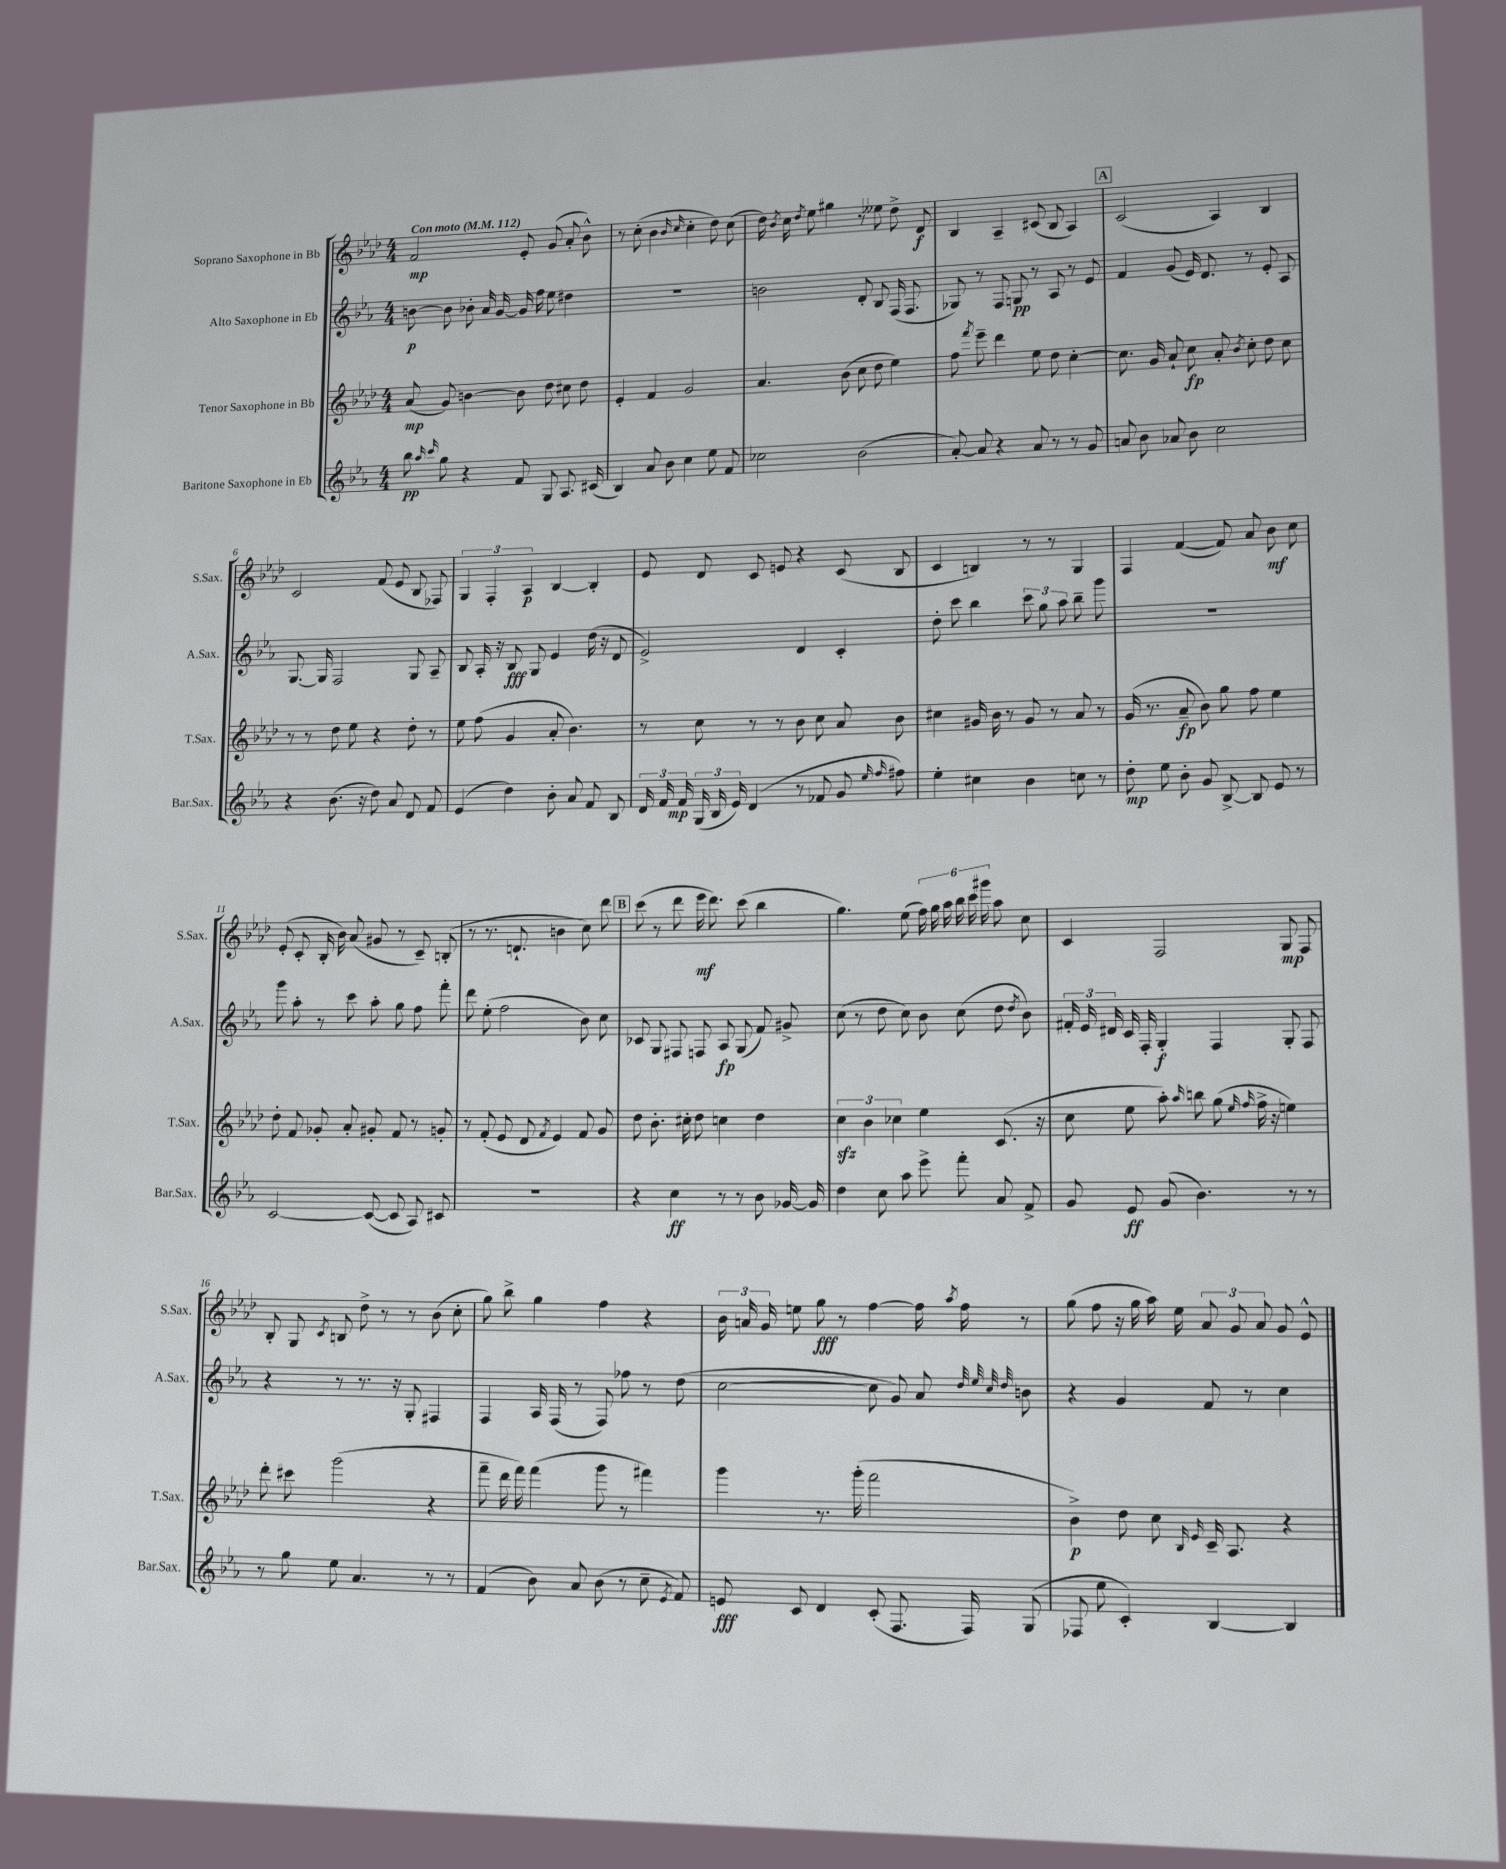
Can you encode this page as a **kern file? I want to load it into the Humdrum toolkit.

**kern	**dynam	**kern	**dynam	**kern	**dynam	**kern	**dynam
*part4	*part4	*part3	*part3	*part2	*part2	*part1	*part1
*staff4	*staff4	*staff3	*staff3	*staff2	*staff2	*staff1	*staff1
*I"Baritone Saxophone in Eb	*	*I"Tenor Saxophone in Bb	*	*I"Alto Saxophone in Eb	*	*I"Soprano Saxophone in Bb	*
*I'Bar.Sax.	*	*I'T.Sax.	*	*I'A.Sax.	*	*I'S.Sax.	*
*clefG2	*	*clefG2	*	*clefG2	*	*clefG2	*
*k[b-e-a-]	*	*k[b-e-a-d-]	*	*k[b-e-a-]	*	*k[b-e-a-d-]	*
*M4/4	*	*M4/4	*	*M4/4	*	*M4/4	*
*MM112	*	*MM112	*	*MM112	*	*MM112	*
=1	=1	=1	=1	=1	=1	=1	=1
!	!	!	!	!	!	!LO:TX:a:B:t=Con moto	!
8bb-\	pp	(8a-/	mp	[8bn\	p	2f/	mp
16qqaa-/	.	.	.	.	.	.	.
16qqccc/	.	.	.	.	.	.	.
8gg\	.	8g/)	.	8b\]	.	.	.
4r	.	[4bn\	.	8b-X'\	.	.	.
.	.	.	.	16a-/	.	.	.
.	.	.	.	[16g/	.	.	.
8f/	.	8b\]	.	16g/]	.	8e-'/	.
.	.	.	.	16ff\	.	.	.
8G/	.	8dd-\	.	8ee-\	.	(8g/	.
8.A-/	.	8cc#X\	.	4dd#X\	.	8a-'/	.
.	.	8dd-\	.	.	.	8b-^^\)	.
(16c#X/	.	.	.	.	.	.	.
=2	=2	=2	=2	=2	=2	=2	=2
4B-/)	.	4e-'/	.	1r	.	8r	.
.	.	.	.	.	.	(8cc'\	.
8a-/	.	4f/	.	.	.	4b-\	.
8b-\	.	.	.	.	.	.	.
.	.	.	.	.	.	16qqb-/	.
.	.	.	.	.	.	16qqcc/	.
4cc\	.	2g/	.	.	.	4cc'\	.
8ee-\	.	.	.	.	.	8dd-\)	.
8f/	.	.	.	.	.	(8cc\	.
=3	=3	=3	=3	=3	=3	=3	=3
2cc-X\	.	4.a-/	.	2bn\	.	16dd-\)	.
.	.	.	.	.	.	8qb-/	.
.	.	.	.	.	.	16cc\	.
.	.	.	.	.	.	8qdd-/	.
.	.	.	.	.	.	8ee-\	.
.	.	.	.	.	.	4gg#X\	.
.	.	(8b-\	.	.	.	.	.
(2b-\	.	8cc\	.	8d'/	.	8r	.
.	.	8dd-\	.	8B-/	.	8ee--X\	.
.	.	4ee-\)	.	(16F/	.	8dd-^\	.
.	.	.	.	8.F/	.	.	.
.	.	.	.	.	.	8d-/	f
=4	=4	=4	=4	=4	=4	=4	=4
[8a-'/)	.	8ff\	.	8G-X/)	.	4B-/	.
.	.	8qfff/	.	.	.	.	.
8a-/]	.	8eee-~\	.	8r	.	.	.
4r	.	4ddd-\	.	8F/	.	4A-~/	.
.	.	.	.	8Gn/	pp	.	.
8a-/	.	8ee-\	.	8r	.	(8c#X/	.
8r	.	8dd-\	.	8A-/	.	8B-/	.
8r	.	[4cc'\	.	8r	.	4A-/)	.
8g/	.	.	.	8e-/	.	.	.
!!LO:REH:place=s1:t=A
=5	=5	=5	=5	=5	=5	=5	=5
8an/	.	8.cc\]	.	4f/	.	(2c/	.
8b-\	.	.	.	.	.	.	.
.	.	16g/	.	.	.	.	.
8a-X/	.	8a-`/	.	(8g/	.	.	.
8b-\	.	8cc\	fp	16e-/)	.	.	.
.	.	.	.	8.d/	.	.	.
2cc\	.	8a-'/	.	.	.	4A-/)	.
.	.	8qb-/	.	.	.	.	.
.	.	8cc'\	.	8r	.	.	.
.	.	8dd-\	.	8e-'/	.	4B-/	.
.	.	8cc\	.	8A-/	.	.	.
!!LO:LB:g=z
=6	=6	=6	=6	=6	=6	=6	=6
4r	.	8r	.	[8.G/	.	2c/	.
.	.	8r	.	.	.	.	.
.	.	.	.	16G/]	.	.	.
(8.b-\	.	8dd-\	.	2F/	.	.	.
.	.	8ee-\	.	.	.	.	.
16r	.	.	.	.	.	.	.
8dd\)	.	4r	.	.	.	(8f/	.
8a-/	.	.	.	.	.	8e-/	.
8d/	.	8dd-'\	.	8G/	.	8B-/	.
8f/	.	8r	.	8A-~/	.	8F-X/)	.
=7	=7	=7	=7	=7	=7	=7	=7
(4e-/	.	8ee-\	.	8B-/	.	6G/	.
.	.	(8ff\	.	16A-'/	.	.	.
.	.	.	.	.	.	6F'/	.
.	.	.	.	16r	.	.	.
4dd\)	.	4g/	.	8B-/	fff	.	.
.	.	.	.	.	.	6A-/	p
.	.	.	.	8G/	.	.	.
8b-'\	.	8a-'/	.	4e-/	.	[4B-/	.
8a-/	.	4.b-\)	.	.	.	.	.
8f/	.	.	.	(16dd\	.	4B-'/]	.
.	.	.	.	16r	.	.	.
8B-/	.	.	.	8d/	.	.	.
=8	=8	=8	=8	=8	=8	=8	=8
24d/	.	8r	.	2e-^/)	.	8e-/	.
24f/	.	.	.	.	.	.	.
24f/	mp	.	.	.	.	.	.
(24G/	.	8cc\	.	.	.	8d-/	.
24B-/	.	.	.	.	.	.	.
24e-/)	.	.	.	.	.	.	.
(4d/	.	8r	.	.	.	8c/	.
.	.	8r	.	.	.	8en/	.
8r	.	8b-\	.	4d/	.	4r	.
8f-X/	.	8cc\	.	.	.	.	.
8g/	.	8a-/	.	4c'/	.	(8c/	.
16qqee-/	.	.	.	.	.	.	.
16qqff/	.	.	.	.	.	.	.
8ff#X\)	.	8b-\	.	.	.	8B-/	.
=9	=9	=9	=9	=9	=9	=9	=9
4ee-'\	.	4cc#X\	.	8dd'\	.	4c/	.
.	.	.	.	8ccc\	.	.	.
4cc#X\	.	16g#X/	.	4bb-\	.	4Bn/)	.
.	.	16b-\	.	.	.	.	.
.	.	8r	.	.	.	.	.
4b-\	.	8g#/	.	12ccc\	.	8r	.
.	.	.	.	12gg\	.	.	.
.	.	8r	.	.	.	8r	.
.	.	.	.	12aa-\	.	.	.
8ccn\	.	8a-/	.	8bb-~\	.	4G/	.
8r	.	8r	.	8ggg\	.	.	.
=10	=10	=10	=10	=10	=10	=10	=10
8dd'\	mp	(16g/	.	1r	.	4F/	.
.	.	8.r	.	.	.	.	.
8ee-\	.	.	.	.	.	.	.
8b-'\	.	8a-~/	fp	.	.	([4f/	.
8g/	.	8b-\)	.	.	.	.	.
[8B-^/	.	8gg\	.	.	.	8f/])	.
8B-/]	.	8ff\	.	.	.	8a-/	.
8e-/	.	4ee-\	.	.	.	8b-\	mf
8r	.	.	.	.	.	8cc\	.
!!LO:LB:g=z
=11	=11	=11	=11	=11	=11	=11	=11
[2c/	.	8dd-'\	.	8ggg\	.	(8e-'/	.
.	.	8f/	.	8aa-'\	.	8c'/	.
.	.	8g-X'/	.	8r	.	16B-'/	.
.	.	.	.	.	.	16b-\)	.
.	.	8a-'/	.	8ccc\	.	(8a-/	.
(8c/_	.	8g#X'/	.	8aa-'\	.	8g#X/	.
8c/]	.	8f/	.	8gg\	.	8r	.
8A-/)	.	8r	.	8ff\	.	8c~/)	.
8c#X/	.	8gn'/	.	8fff'\	.	(8Bn'/	.
=12	=12	=12	=12	=12	=12	=12	=12
1r	.	8r	.	8ddd\	.	8r	.
.	.	(8f'/	.	(8ee-'\	.	8.r	.
.	.	8e-/	.	2ff\	.	.	.
.	.	.	.	.	.	8.dn`/	.
.	.	8d-/	.	.	.	.	.
.	.	8qf/	.	.	.	.	.
.	.	4e-/)	.	.	.	4bn\	.
.	.	8f/	.	8b-\)	.	8cc\)	.
.	.	8g/	.	8cc\	.	8ddd-\	.
!!LO:REH:place=s1:t=B
=13	=13	=13	=13	=13	=13	=13	=13
4r	.	8dd-\	.	8c-X/	.	(8ccc\	.
.	.	8.b-'\	.	8G/	.	8r	.
4cc\	ff	.	.	8F#X/	.	8ddd-\	.
.	.	16cc#X'\	.	.	.	.	.
.	.	8dd-\	.	8Fn/	.	16eee-\	mf
.	.	.	.	.	.	8.ddd-\)	.
8r	.	4ccn\	.	8A-/	fp	.	.
8r	.	.	.	(8G/	.	(8ccc\	.
8b-\	.	4dd-\	.	8f/)	.	4bb-\	.
[16g-X/	.	.	.	8g#X^/	.	.	.
16g-/]	.	.	.	.	.	.	.
=14	=14	=14	=14	=14	=14	=14	=14
4dd\	.	6cczz\	.	(8cc\	.	4.gg\)	.
.	.	.	.	8r	.	.	.
.	.	6b-\	.	.	.	.	.
8cc\	.	.	.	8dd\	.	.	.
.	.	6cc-X\	.	.	.	.	.
8aa-\	.	.	.	8cc\)	.	(8ee-\	.
8eee-^\	.	4ee-\	.	8b-\	.	24ff\)	.
.	.	.	.	.	.	24gg\	.
.	.	.	.	.	.	24aa-\	.
8fff'\	.	.	.	(8cc\	.	24bb-\	.
.	.	.	.	.	.	24ccc\	.
.	.	.	.	.	.	24ggg#X\	.
8a-/	.	(8.c/	.	8dd\	.	8aa-\	.
.	.	.	.	8qdd/	.	.	.
8f^/	.	.	.	8b-\)	.	8cc\	.
.	.	16r	.	.	.	.	.
=15	=15	=15	=15	=15	=15	=15	=15
8g/	.	8cc\	.	24f#X'/	.	4c/	.
.	.	.	.	24e-/	.	.	.
.	.	.	.	24d#X/	.	.	.
8e-/	ff	8ee-\	.	16c/	.	.	.
.	.	.	.	16F'/	.	.	.
(8g/	.	8aa-'\)	.	4G'/	f	2F/	.
.	.	16qqaa-/	.	.	.	.	.
4.b-\)	.	8bbn\	.	.	.	.	.
.	.	(8gg\	.	4F/	.	.	.
.	.	16qqee-/	.	.	.	.	.
.	.	16qqff/	.	.	.	.	.
.	.	16ff^\	.	.	.	.	.
.	.	16r	.	.	.	.	.
8r	.	4een\)	.	8G'/	.	8G/	mp
8r	.	.	.	8F/	.	8F/	.
!!LO:LB:g=z
=16	=16	=16	=16	=16	=16	=16	=16
8r	.	8ddd-'\	.	4r	.	8B-'/	.
8gg\	.	8ccc#X\	.	.	.	8G/	.
.	.	.	.	.	.	8qc/	.
8ee-\	.	(2ggg\	.	8r	.	8Bn/	.
4.a-/	.	.	.	8.r	.	8dd-^\	.
.	.	.	.	.	.	8r	.
.	.	.	.	16r	.	.	.
.	.	.	.	8G'/	.	8r	.
8r	.	4r	.	4F#X/	.	(8b-\	.
8r	.	.	.	.	.	8cc'\	.
=17	=17	=17	=17	=17	=17	=17	=17
(4f/	.	8fff~\	.	4F/	.	8gg\)	.
.	.	16ddd-\	.	.	.	8bb-^\	.
.	.	16fff\)	.	.	.	.	.
8b-\)	.	(4fff\	.	16A-/	.	4gg\	.
.	.	.	.	(16F/	.	.	.
8a-/	.	.	.	8r	.	.	.
(8b-\	.	8ggg\	.	8F/)	.	4ff\	.
8r	.	8r	.	8ff-X\	.	.	.
8cc~\	.	4fff#X\)	.	8r	.	4r	.
8qe-/	.	.	.	.	.	.	.
8f/)	.	.	.	(8dd\	.	.	.
=18	=18	=18	=18	=18	=18	=18	=18
8en/	fff	4ggg\	.	[2cc\	.	24b-\	.
.	.	.	.	.	.	24an/	.
.	.	.	.	.	.	24g/	.
8c/	.	.	.	.	.	8een\	.
4d/	.	8.r	.	.	.	8gg\	fff
.	.	.	.	.	.	8r	.
.	.	(16ggg'\	.	.	.	.	.
(8c'/	.	2fff\	.	8cc\]	.	[4ff\	.
8.F/	.	.	.	8g/)	.	.	.
.	.	.	.	8a-/	.	16ff\]	.
.	.	.	.	.	.	8qaa-/	.
16F/)	.	.	.	.	.	16ff\	.
.	.	.	.	32qqdd/	.	.	.
.	.	.	.	32qqee-/	.	.	.
.	.	.	.	32qqcc/	.	.	.
.	.	.	.	32qqdd/	.	.	.
(8G/	.	.	.	8bn\	.	8r	.
=19	=19	=19	=19	=19	=19	=19	=19
8F-X/	.	4b-^\)	p	4r	.	(8gg\	.
8ee-\	.	.	.	.	.	8ff\	.
4c'/)	.	8dd-\	.	4g/	.	16r	.
.	.	.	.	.	.	16gg\	.
.	.	8cc\	.	.	.	16aa-\)	.
.	.	.	.	.	.	16ee-\	.
.	.	16qqB-/	.	.	.	.	.
.	.	16qqe-/	.	.	.	.	.
[4B-/	.	16c~/	.	8f/	.	12a-/	.
.	.	8.A-/	.	.	.	.	.
.	.	.	.	.	.	12g/	.
.	.	.	.	8r	.	.	.
.	.	.	.	.	.	12a-/	.
4B-/]	.	4r	.	4cc\	.	8g/	.
.	.	.	.	.	.	8e-^^/	.
==	==	==	==	==	==	==	==
*-	*-	*-	*-	*-	*-	*-	*-
